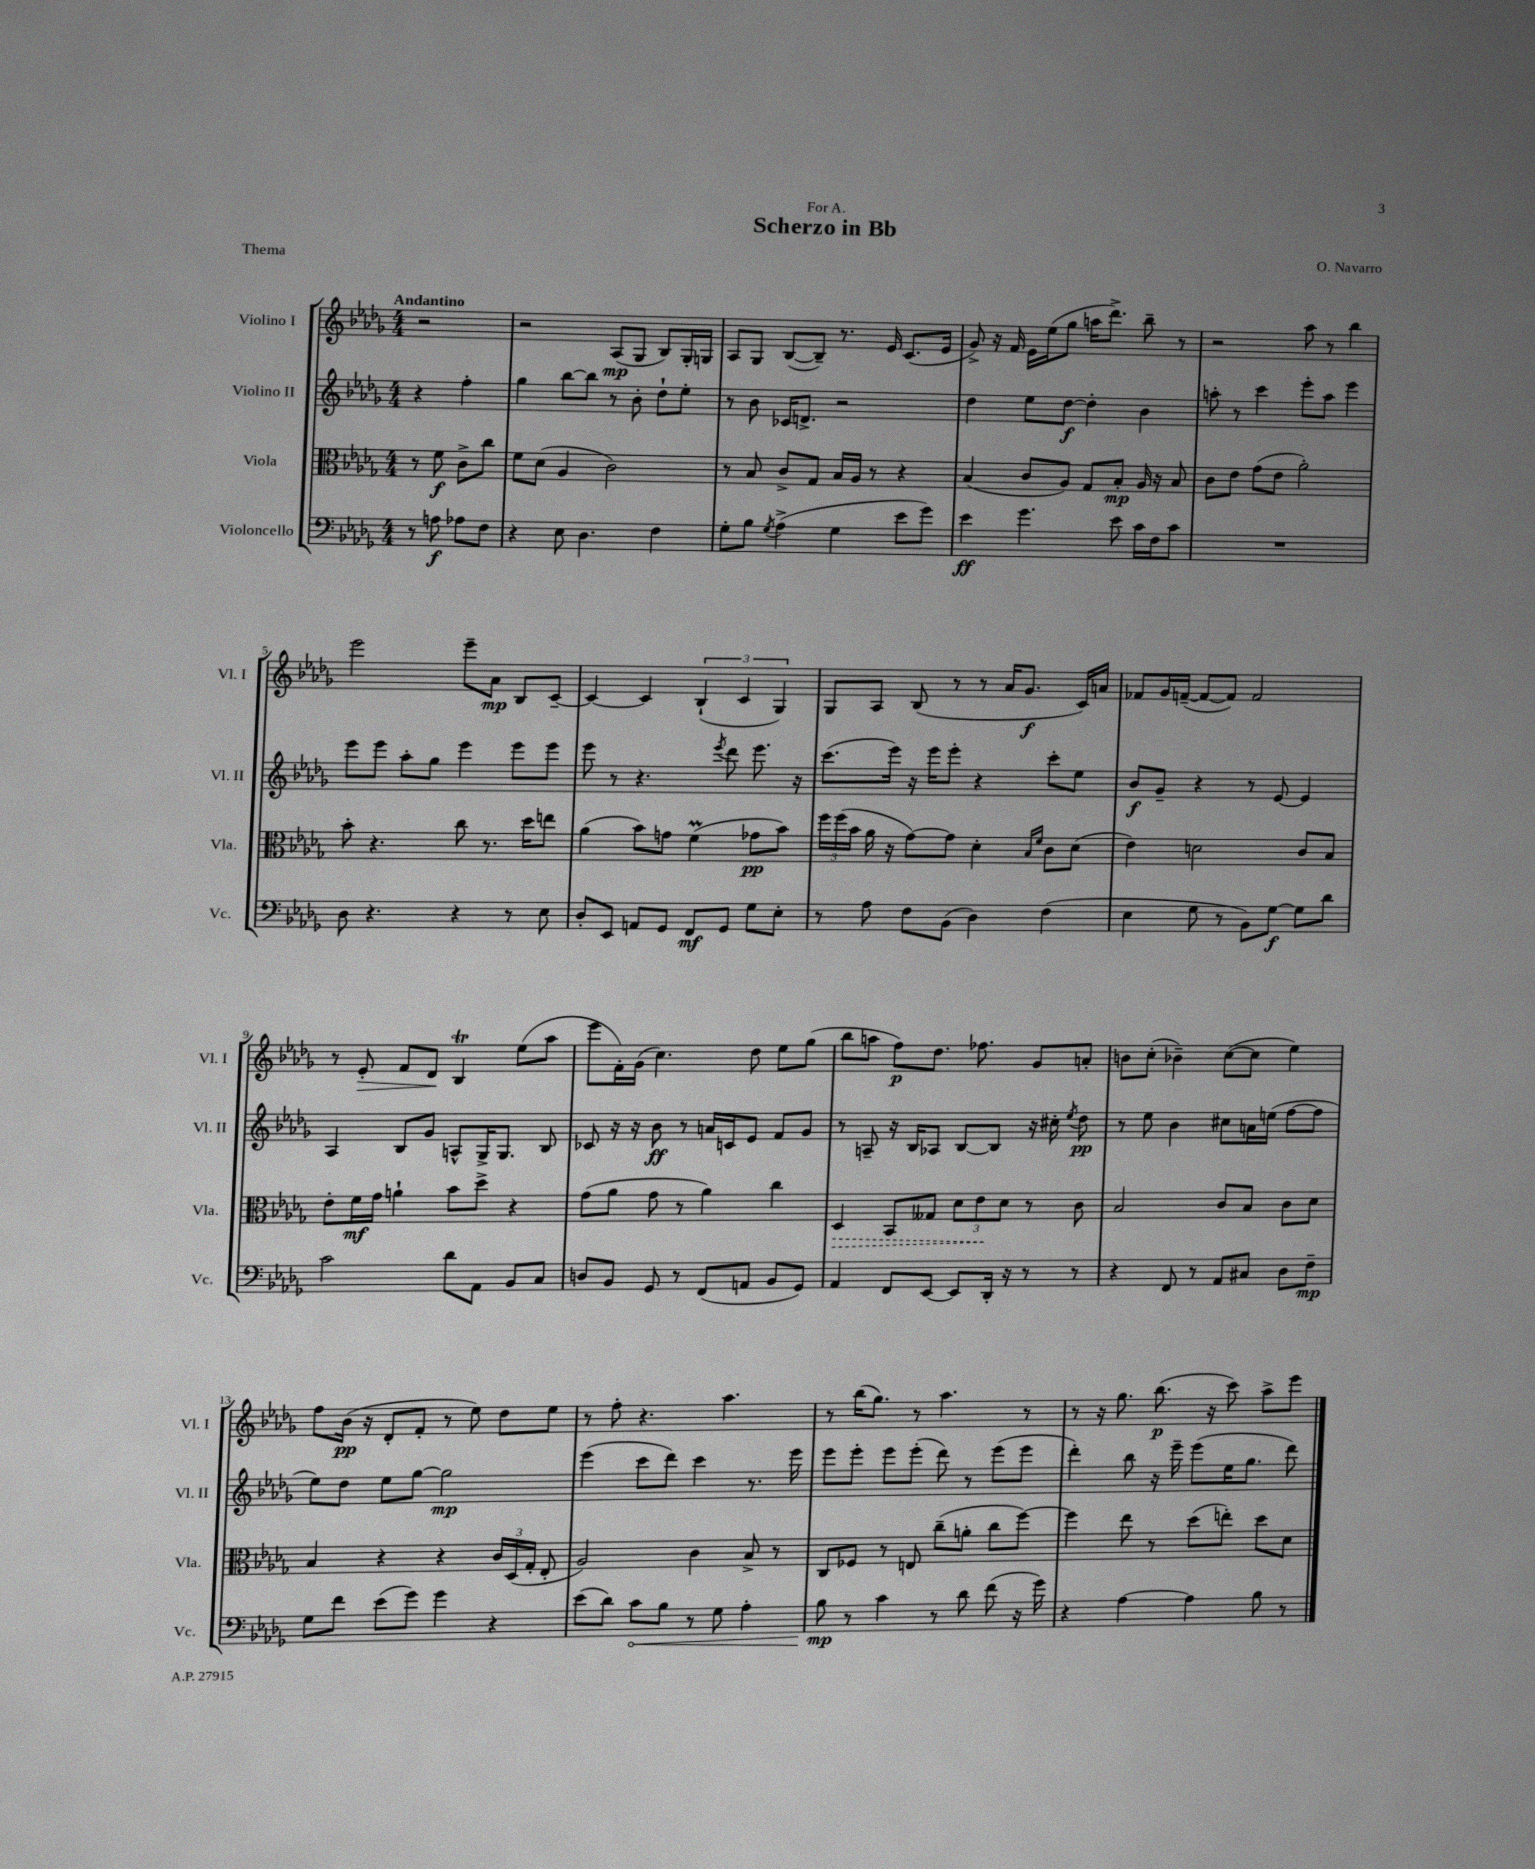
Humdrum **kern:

**kern	**kern	**kern	**kern
*staff4	*staff3	*staff2	*staff1
*clefF4	*clefC3	*clefG2	*clefG2
*k[b-e-a-d-g-]	*k[b-e-a-d-g-]	*k[b-e-a-d-g-]	*k[b-e-a-d-g-]
*M4/4	*M4/4	*M4/4	*M4/4
8r	8r	4r	2r
8A	8f	.	.
8A-	8c^	4ff'	.
8F	8cc	.	.
=	=	=	=
4r	8f	4gg-	2r
.	(8d-	.	.
8E-	4A-	[8bb-	.
4.D-	.	8bb-]	.
.	2c)	8r	(8A-
.	.	8b-'	8G-
4F	.	8dd-`	8B-)
.	.	8ee-'	16G-'
.	.	.	16G
=	=	=	=
8G-'	8r	8r	8A-
8B-	8B-	8b-	8G-
8qG-	.	.	.
(4A-^	8c^	16c-	([8B-
.	.	8.d^	.
.	8G-	.	8B-~])
4G-	16B-	2r	8.r
.	16A-	.	.
.	8r	.	.
.	.	.	16e-
8e-	4r	.	(8.c
8g-)	.	.	.
.	.	.	16e-
=	=	=	=
4e-	(4B-	4dd-	8g-^)
.	.	.	16r
.	.	.	16f
4.g-	8c	8ee-	16e-
.	.	.	(16ee-
.	8A-)	[8dd-	8gg-
.	8G-	4dd-']	16aa
.	.	.	8.ddd-^)
8e-	8B-'	.	.
16c	16A-	4b-	8bb-~
16F	16r	.	.
8c	8B-	.	8r
=	=	=	=
1r	8c	8aa'	2r
.	8e-	8r	.
.	(8g-	4ccc	.
.	8e-	.	.
.	2a-')	8eee-'	8aa-
.	.	8aa	8r
.	.	4eee-	4bb-
=	=	=	=
8D-	8b-'	8eee-	2eee-
4.r	4.r	8eee-	.
.	.	8aa-'	.
.	.	8gg-	.
4r	8cc	4eee-	8eee-~
.	8.r	.	8a-
8r	.	8eee-	8B-
.	16dd-	.	.
8E-	8ee	8eee-	[8c~
=	=	=	=
8D-'	(4a-	8eee-	4c_
8EE-	.	8r	.
8AA	8b-)	4.r	4c]
8GG-	8g	.	.
8FF	(4f	.	(6B-`
.	.	8qeee-	.
8GG-	.	8ddd-	.
.	.	.	6c
8G-	8g-	8.eee-	.
.	.	.	6G-)
8E-'	8b-)	.	.
.	.	16r	.
=	=	=	=
8r	24ff	(8.ccc	8G-
.	(24ff	.	.
.	24b-	.	.
8A-	16a-	.	8A-
.	16r	16eee-)	.
8F	[8g-)	16r	(8B-
.	.	16eee-	.
(8BB-	8g-]	8eee-'	8r
4D-)	4d-'	4r	8r
.	.	.	16a-
.	.	.	8.g-
.	16qqB-	.	.
.	16qqf	.	.
(4F	8c	8ccc'	.
.	(8d-	8ee-	16c)
.	.	.	16a
=	=	=	=
4E-	4e-)	8b-	8f-
.	.	8g-~	16g-
.	.	.	([16f~
8G-	2d	4r	8f_
8r	.	.	8f])
8BB-)	.	8r	2f
[8G-	.	[8e-	.
8G-]	8c	4e-]	.
8d-	8B-	.	.
=	=	=	=
2c	8e-'	4A-	8r
.	16f	.	8e-'
.	16g-	.	.
.	4a`	8B-	8f
.	.	8g-	8d-
8d-	8b-	8A^^	4B-
8AA-	8dd-^	16G-^	.
.	.	8.G-	.
8BB-	4r	.	(8ee-
8C	.	8B-	8aa-
=	=	=	=
8D	(8g-	8c-	8eee-
8BB-	8a-	16r	16f')
.	.	16r	(16g-
8GG-	8g-	8b-	4.cc)
8r	8r	8r	.
(8FF	4a-)	16a	.
.	.	16c	.
8AA	.	8e-	8dd-
8BB-	4cc	8f	8ee-
8GG-)	.	8g-	(8gg-
=	=	=	=
4AA-	4D-	8r	8bb-
.	.	8A~	8aa
8FF	8BB-	16r	8ff)
.	.	16B-	.
[8EE-	8G--	8A-	8.dd-
8EE-]	12d-	[8B-	.
.	.	.	8.ff-
.	12e-	.	.
16DD-'	.	8B-]	.
.	12d-	.	.
16r	.	.	.
8r	8r	16r	8g-
.	.	16cc#'	.
.	.	8qee-	.
8r	8c	8dd-	8a'
=	=	=	=
4r	2B-	8r	8b
.	.	8ee-	(8cc'
8FF	.	4b-	4b-~)
8r	.	.	.
8AA-	8c	8cc#	([8cc
8C#	8B-	16a	8cc]
.	.	(16ee	.
8D-	8c	[8ff	4ee-)
8F~	8d-	8ff]	.
=	=	=	=
8G-	4B-	8ee-)	8ff
8f	.	8dd-	(16b-
.	.	.	16r
(8e-	4r	8ee-	8d-'
8g-)	.	[8gg-	8f'
4g-	4r	2gg-]	8r
.	.	.	8ee-)
4r	24c	.	8dd-
.	(24D-	.	.
.	24G-'	.	.
.	8E-'	.	8ee-
=	=	=	=
(8e-	2A-)	(4eee-	8r
8d-)	.	.	8ff'
8c	.	8ccc	4.r
8B-	.	8ddd-)	.
8r	4c	4ccc	.
8G-	.	.	4.aa-
4A-'	8B-^	8.r	.
.	8r	.	.
.	.	16eee-	.
=	=	=	=
8B-	8C	8eee-	8r
8r	8F-	8eee-'	(16bb-
.	.	.	8.gg-)
4c	8r	8eee-	.
.	8E	(8eee-'	8r
8r	(8cc~	8ddd-)	4.aa-
8d-	8a'	8r	.
(8f	8cc	(8eee-	.
16r	[8ff)	8eee-	8r
16g-)	.	.	.
=	=	=	=
4r	4ff]	4ddd-')	8r
.	.	.	16r
.	.	.	8.gg-
[4A-	8ee-	8bb-	.
.	8r	16r	(8.bb-
.	.	16eee-~	.
4A-]	(8dd-	(8eee-	.
.	.	.	16r
.	8ee')	16ee-	8ccc)
.	.	8.gg-	.
8B-	8dd-	.	8aa-^
8r	8d-	8ddd-)	8eee-
==	==	==	==
*-	*-	*-	*-
